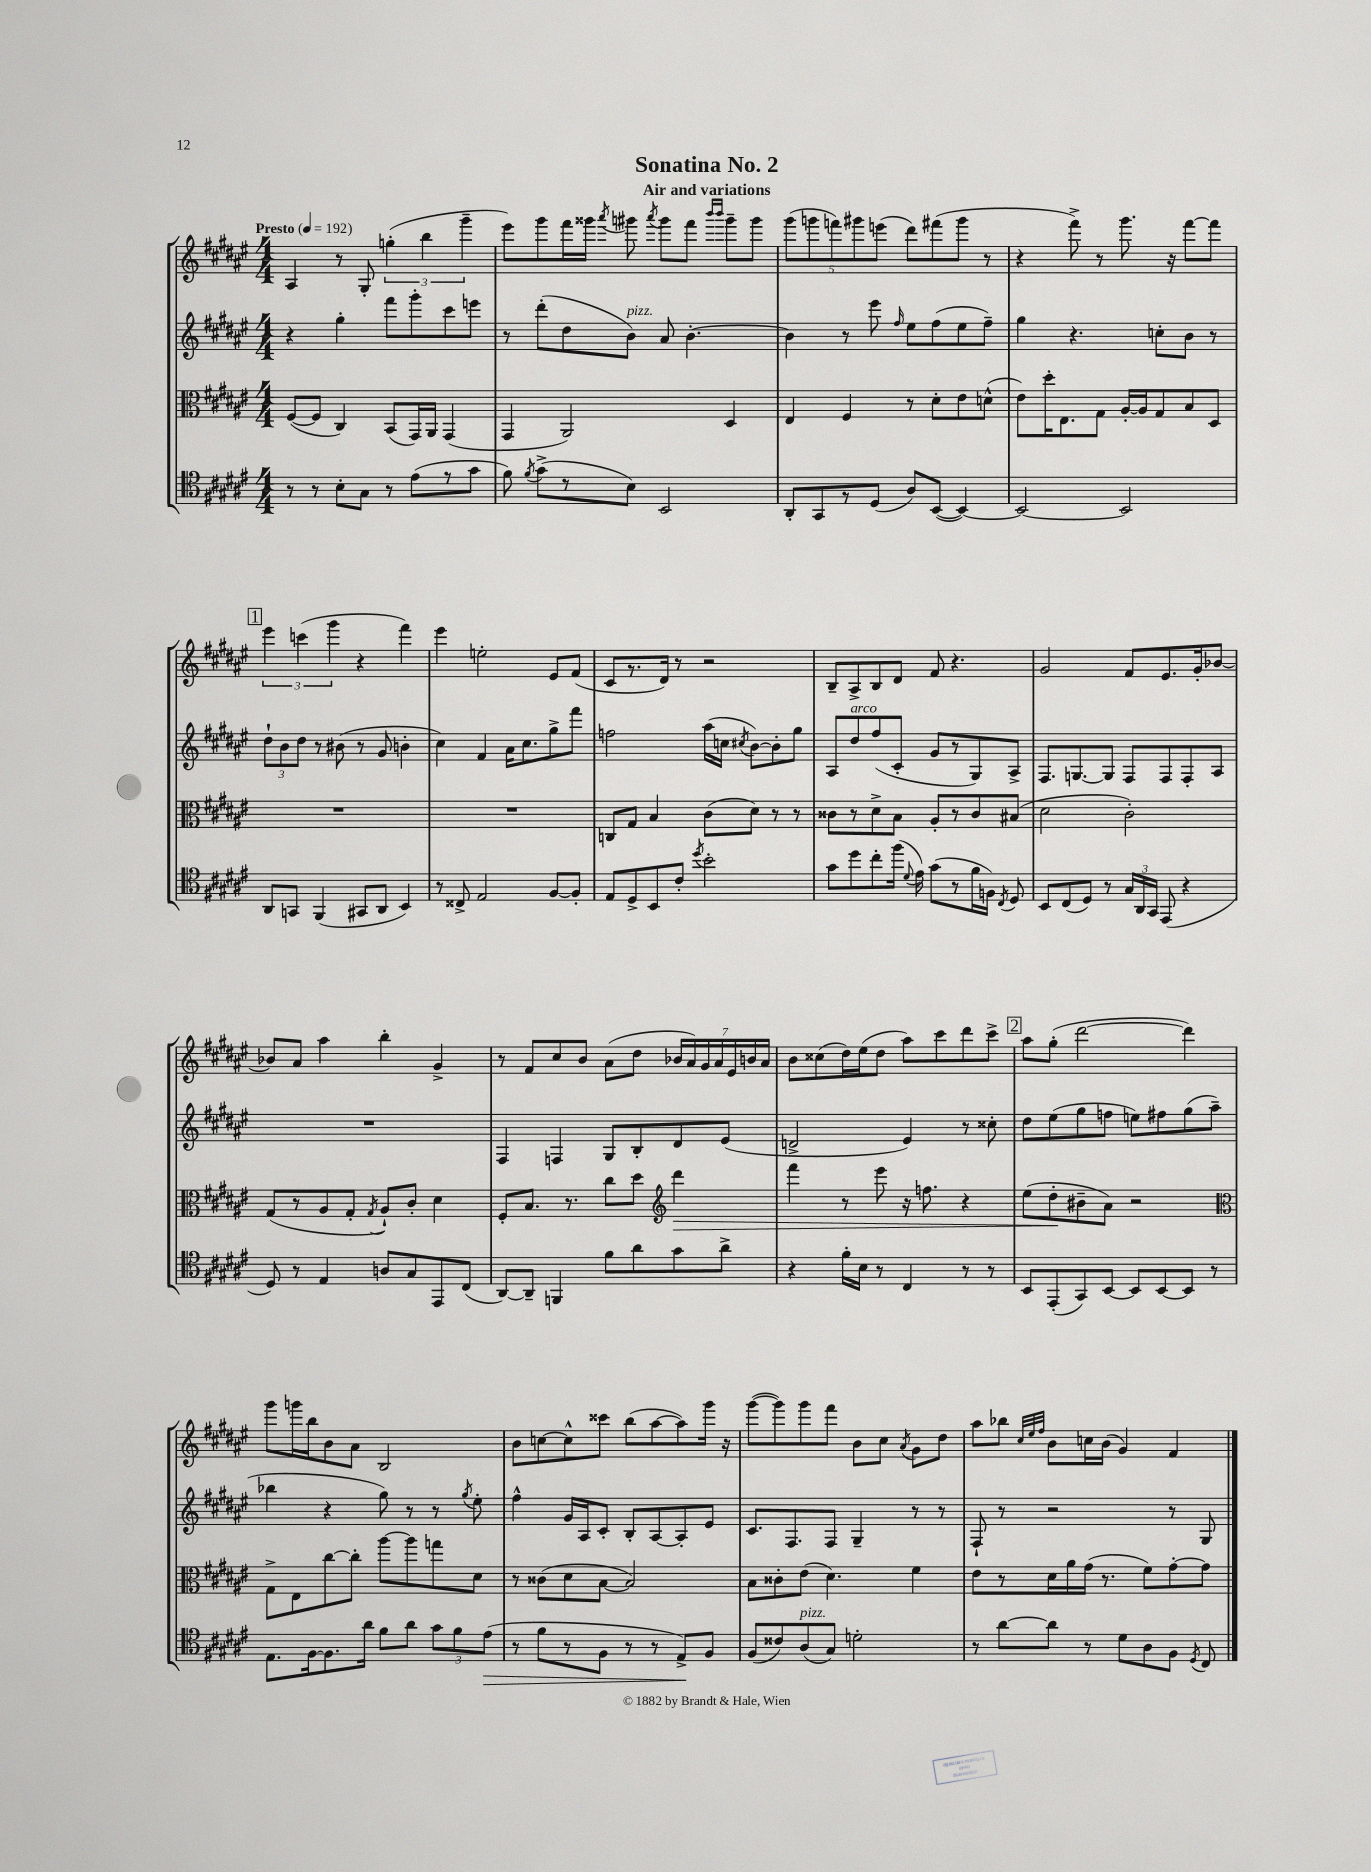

**kern	**kern	**kern	**kern
*staff4	*staff3	*staff2	*staff1
*clefC4	*clefC3	*clefG2	*clefG2
*k[f#c#g#d#a#e#]	*k[f#c#g#d#a#e#]	*k[f#c#g#d#a#e#]	*k[f#c#g#d#a#e#]
*M4/4	*M4/4	*M4/4	*M4/4
*MM192	*MM192	*MM192	*MM192
8r	([8F#/L	4r	4A#/
8r	8F#/]J	.	.
8B'\L	4C#/)	4gg#'\	8r
8G#\J	.	.	8G#'/
8r	(8BB/L	8fff#\L	(6gg'\
(8e#\L	16GG#/L)	8ggg#'\	.
.	.	.	6bb\
.	16AA#/JJ	.	.
8r	(4GG#/	8ccc#\	.
.	.	.	6ggg#~\
8g#\J	.	8eee\J	.
=	=	=	=
8f#\)	4GG#/	8r	8eee#\L)
8qf#/	.	.	.
(8g#^\L	.	(8ddd#'\L	8ggg#\
8r	2AA#/)	8dd#\	16fff#\L
.	.	.	16ggg##\JJ
.	.	.	8qaaa#/
8B\J)	.	8b\J)	8ggg#\
.	.	.	8qaaa#/
2BB/	.	8a#/	8ggg#\L
.	.	[4.b'\	8fff#\J
.	.	.	16qqbbb/LL
.	.	.	16qqbbb/JJ
.	4D#/	.	8ggg#~\L
.	.	.	8ggg#\J
=	=	=	=
8AA#'/L	4E#/	4b\]	(10ggg#\L
.	.	.	10ggg\
8GG#/	.	.	.
.	.	.	10fff\)
8r	4F#/	8r	.
.	.	.	10ggg#\
(8D#/J	.	8eee#\	.
.	.	.	(10eee\J
.	.	16qqff#/	.
8A#/L)	8r	8ee#\L	8ddd#\L)
([8BB/J	8d#'\L	(8ff#\	(8fff#\
4BB/_)	8e#\	8ee#\	8ggg#\J
.	(8d^^\J	8ff#~\J)	8r
=	=	=	=
2BB/_	8e#\L)	4gg#\	4r
.	16dd#'\K	.	.
.	8.E#\	.	.
.	.	4.r	8fff#^\)
.	8G#\J	.	8r
2BB/]	[16A#'/LL	.	8.ggg#\
.	16A#/]J	.	.
.	8G#/	8cc'\L	.
.	.	.	16r
.	8B/	8b\J	[8fff#\L
.	8D#/J	8r	8fff#\]J
=	=	=	=
8AA#/L	1r	12dd#`\L	6eee#\
.	.	12b\	.
8GG/J	.	.	.
.	.	12dd#\J	(6ccc\
(4FF#/	.	8r	.
.	.	.	6ggg#\
.	.	(8b#\	.
8GG#/L	.	8r	4r
8AA#/J	.	8g#/	.
4BB/)	.	4b'\	4fff#\)
=	=	=	=
8r	1r	4cc#\)	4eee#\
8C##^/	.	.	.
2E#/	.	4f#/	2ee'\
.	.	16a#\LK	.
.	.	8.cc#\	.
[8F#/L	.	8gg#^\	8e#/L
8F#'/]J	.	8fff#\J	(8f#/J
=	=	=	=
8E#/L	8C/L	2ff\	8c#/L
8D#^/	8G#/J	.	8.r
8BB/	4B/	.	.
.	.	.	16d#/Jk)
8c#'/J	.	.	8r
8qdd#/	.	.	.
2b'\	(8c#\L	(16aa#\LL	2r
.	.	16cc\JJ	.
.	.	8qcc#/	.
.	8d#\J)	[8b\L)	.
.	8r	8b'\]	.
.	8r	8gg#\J	.
=	=	=	=
8g#\L	8c##\L	8A#/L	8B~/L
8dd#\	8r	8dd#/	8A#^/
8cc#'\	8d#^\	(8ff#/	8B/
(16ff#\Jk	8B\J	8c#'/J	8d#/J
8qqd#/	.	.	.
16e#\)	.	.	.
(8g#\L	8A#'/L	8g#/L	8f#/
8r	8r	8r	4.r
16f#\L	8c##/	8G#/)	.
16F\JJ)	.	.	.
8qC#/	.	.	.
8D#/	(8B#/J	8A#^/J	.
=	=	=	=
8BB/L	2d#\	8.F#/L	2g#/
(8C#/	.	.	.
.	.	[8.G/	.
8D#/J)	.	.	.
8r	.	8G/]J	.
24G#/LL	2c#'\)	8F#/L	8f#/L
24AA#/	.	.	.
24GG#/JJ	.	.	.
(8EE#/	.	8F#/	8.e#/
4r	.	8F#'/	.
.	.	.	16g#'/k
.	.	8A#/J	[8b-/J
=	=	=	=
8D#/)	(8G#/L	1r	8b-/]L
8r	8r	.	8a#/J
4E#/	8A#/	.	4aa#\
.	8G#'/J	.	.
.	8qG#/	.	.
8A/L	8A#`/L)	.	4bb'\
8G#/	8c#'/J	.	.
8EE#/	4d#\	.	4g#^/
(8C#/J	.	.	.
=	=	=	=
[8AA#/L)	8F#'/L	4F#/	8r
8AA#~/]J	8.B/J	.	8f#/L
4FF/	.	4F/	8cc#/
.	8.r	.	.
.	.	.	8b/J
8f#\L	8cc#\L	8G#/L	(8a#\L
8a#\	8dd#\J	8B'/	8dd#\J
*	*clefG2	*	*
8g#\	4ddd#\	8d#/	28b-/LL
.	.	.	28a#/)
.	.	.	28g#/
.	.	.	28a#/
8a#^\J	.	(8e#/J	.
.	.	.	28e#/
.	.	.	28b/
.	.	.	28a#/JJ
=	=	=	=
4r	4fff#\	2d^/	8b\L
.	.	.	(8cc##\
16f#'\LL	8r	.	16dd#\L)
16B\JJ	.	.	(16ee#\J
8r	8eee#\	.	8dd#\J
4C#/	16r	4e#/)	8aa#\L)
.	8.ff\	.	.
.	.	.	8ccc#\
8r	4r	8r	8ddd#\
8r	.	8cc##'\	8ccc#^\J
=	=	=	=
8BB/L	(8ee#\L	8dd#\L	8aa#\L
(8EE#'/	8dd#'\	(8ee#\	(8gg#'\J
8GG#/)	8b#~\	8gg#\	[2ddd#\
[8BB/J	8a#\J)	8ff\J	.
8BB/]L	2r	8ee\L)	.
[8BB/	.	8ff#\	.
8BB/]J	.	(8gg#\	4ddd#\])
8r	.	8aa#~\J	.
=	=	=	=
*	*clefC3	*	*
8.E#\L	8G#^\L	4bb-\	8ggg#\L
.	8E#\	.	16ggg\L
[16F#\k	.	.	16bb\J
8.F#\]	[8cc#\	4r	8b\
.	8cc#'\]J	.	8a#\J
16a#\Jk	.	.	.
8f#\L	[8aa#\L	8gg#\)	2B/
8a#\J	8aa#\]	8r	.
12g#\L	8gg\	8r	.
12f#\	.	.	.
.	.	8qgg#/	.
.	8d#\J	8ee#'\	.
(12e#\J	.	.	.
=	=	=	=
8r	8r	4ff#^^\	8b\L
8f#\L	(8c##\L	.	[8cc\
8r	8d#\	16g#/LL	8cc^^\]
.	.	16A#/J	.
8F#\J	[8B\J	8c#'/J	8ccc##\J
8r	2B/])	8B'/L	(8bb\L
8r	.	[8A#/	[8aa#\
8E#^/L)	.	8A#'/]	8aa#\])
8F#/J	.	8e#/J	16ggg#\Jk
.	.	.	16r
=	=	=	=
(8F#/L	8B\L	8.c#/L	([8ggg#\L
8c##/)	8c##'\	.	8ggg#\])
.	.	8.F#/	.
(8A#/	(8e#\J	.	8ggg#\
8G#/J)	4.d#\)	8F#/J	8fff#\J
2d'\	.	4G#~/	8b\L
.	.	.	8cc#\J
.	.	.	8qa#/
.	4f#\	8r	8g#\L
.	.	8r	8dd#\J
=	=	=	=
8r	8e#\L	8F#`/	8aa#\L
[8a#\L	8r	8r	8bb-\J
.	.	.	32qqcc#/LLL
.	.	.	32qqee#/
.	.	.	32qqff#/JJJ
8a#\]J	16d#\L	2r	8b\L
.	16a#\	.	.
8r	(16g#\JJ	.	16cc\L
.	8.r	.	(16b\JJ
8d#\L	.	.	4g#/)
8A#\	8f#\L)	.	.
8F#\J	[8g#'\	8r	4f#/
8qD#/	.	.	.
8C#/	8g#\]J	8G#/	.
==	==	==	==
*-	*-	*-	*-
